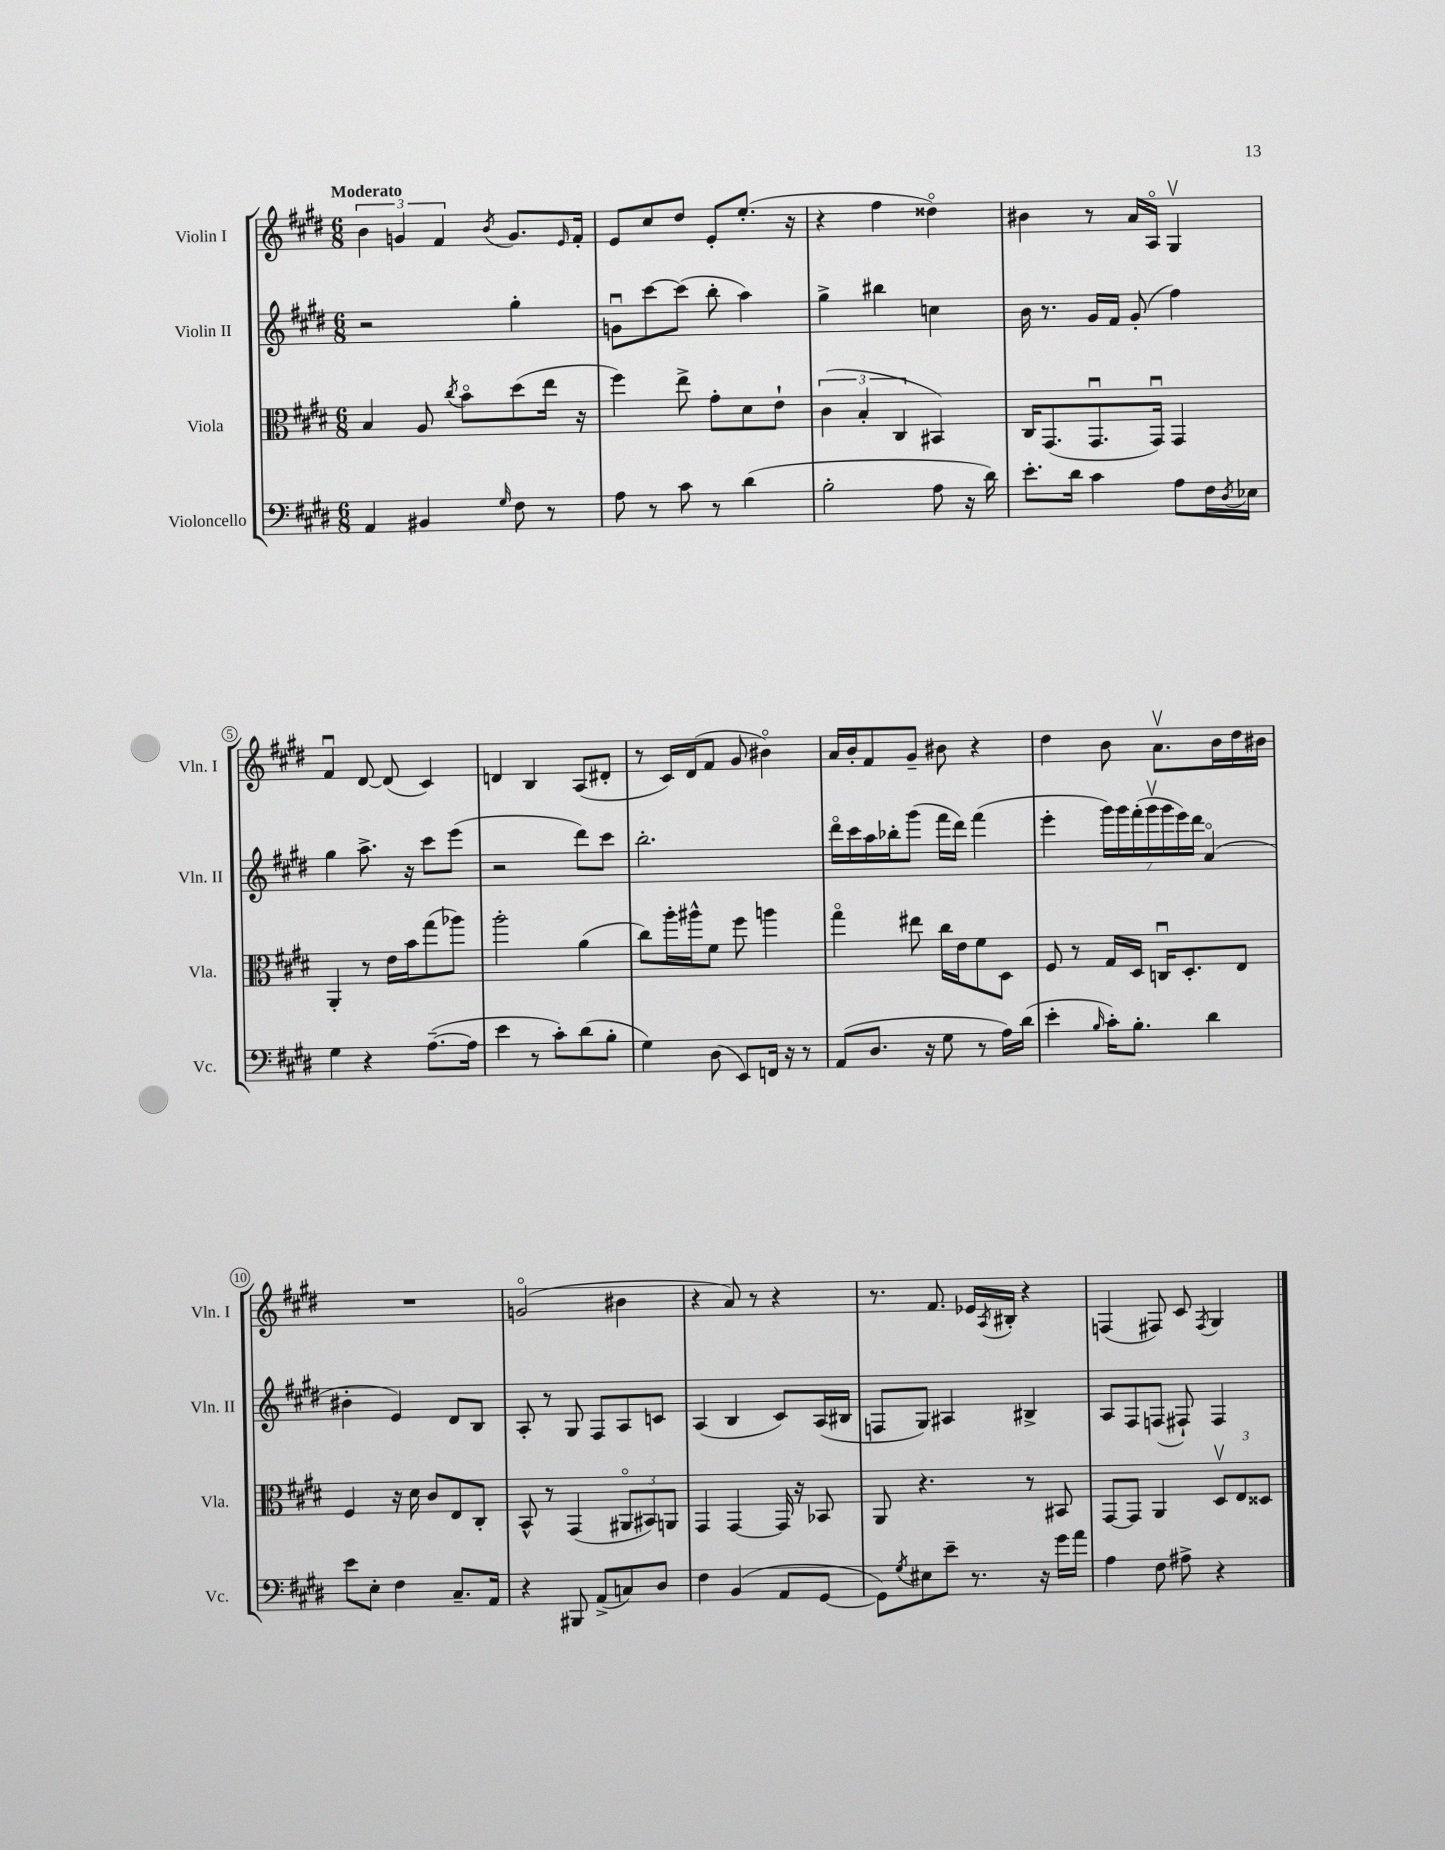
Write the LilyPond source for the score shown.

<<
\new StaffGroup <<
\new Staff = "s0" \with { instrumentName = "Violin I" shortInstrumentName = "Vln. I" } {
    \clef treble \key e \major \numericTimeSignature \time 6/8 \tempo "Moderato"
    \tuplet 3/2 { b'4 g'4 fis'4 } \acciaccatura { b'8 } g'8. \grace { e'16 } fis'16-. |
    e'8 cis''8 dis''8 e'8-. e''8.-.( r16 |
    r4 fis''4 disis''4\flageolet) |
    bis'4 r8 a'16 a16\flageolet gis4\upbow |
    fis'4\downbow dis'8~ dis'8( cis'4) |
    d'4 b4 a8( dis'8-. |
    r8 cis'16) dis'16( fis'8 gis'8 bis'4\flageolet) |
    a'16 b'16-. fis'8 gis'8-- bis'8 r4 |
    dis''4 b'8 a'8.\upbow b'16 dis''16 bis'16 |
    R2. |
    g'2\flageolet( bis'4 |
    r4 a'8) r8 r4 |
    r8. fis'8. ees'16 \acciaccatura { a8 } bis16-. r4 |
    f4( fis8) cis'8 \acciaccatura { fis8 } gis4 \bar "|." |
}
\new Staff = "s1" \with { instrumentName = "Violin II" shortInstrumentName = "Vln. II" } {
    \clef treble \key e \major \numericTimeSignature \time 6/8
    r2 gis''4-. |
    g'8\downbow cis'''8~ cis'''8( b''8-. a''4) |
    gis''4-> bis''4 c''4 |
    b'16 r8. gis'16 fis'16 gis'8-.( fis''4) |
    gis''4 a''8.-> r16 cis'''8 e'''8( |
    r2 dis'''8) cis'''8 |
    b''2.-. |
    dis'''16\flageolet cis'''16 a''16 bes''16-. gis'''8( fis'''16 dis'''16) fis'''4( |
    e'''4-. \tuplet 7/4 { gis'''16) gis'''16 fis'''16-.( gis'''16\upbow gis'''16 e'''16) dis'''16 } a'4\flageolet( |
    bis'4-. e'4) dis'8 b8 |
    a8-. r8 gis8 fis8 a8 c'8 |
    a4( b4 cis'8) a16( bis16 |
    f8 gis8) ais4 bis4-> |
    a8 fis8 f8( fis8-!) fis4 \bar "|." |
}
\new Staff = "s2" \with { instrumentName = "Viola" shortInstrumentName = "Vla." } {
    \clef alto \key e \major \numericTimeSignature \time 6/8
    b4 a8 \acciaccatura { cis''8 } b'8\flageolet dis''8( e''16 r16 |
    fis''4) e''8-> gis'8-. dis'8 e'8-! |
    \tuplet 3/2 { cis'4( b4-. cis4 } bis,4) |
    cis16 gis,8.( gis,8.\downbow gis,16\downbow) gis,4 |
    a,4-. r8 e'16 b'16 gis''8( aes''8) |
    a''2-. a'4( |
    cis''8) a''16-. ais''16-^ fis'8 fis''8 a''4 |
    gis''4\flageolet eis''8 cis''16 e'16 fis'8 dis8 |
    fis8 r8 gis16 dis16 c16\downbow dis8.-. e8 |
    fis4 r16 dis'16 cis'8 e8 cis8-. |
    b,8-^ r8 gis,4( \tuplet 3/2 { ais,8\flageolet bis,8) a,8 } |
    gis,4 gis,4~ gis,16 r16 bes,8 |
    a,8 r4. r8 bis,8 |
    gis,8~ gis,8 a,4 \tuplet 3/2 { dis8\upbow e8 disis8 } \bar "|." |
}
\new Staff = "s3" \with { instrumentName = "Violoncello" shortInstrumentName = "Vc." } {
    \clef bass \key e \major \numericTimeSignature \time 6/8
    a,4 bis,4 \grace { gis16 } fis8 r8 |
    a8 r8 cis'8 r8 dis'4( |
    b2-. a8 r16 dis'16) |
    e'8.-. dis'16 cis'4 a8 fis16 \acciaccatura { dis8 } ees16 |
    gis4 r4 a8.~--( a16 |
    e'4 r8 cis'8-.) dis'8( b8-. |
    gis4) dis8( e,8) f,16 r16 r8 |
    a,8( dis8. r16 gis8 r8 a16) dis'16( |
    e'4-. \grace { b16 } cis'16-.) b8.-. dis'4 |
    e'8 e8-. fis4 cis8.-- a,16 |
    r4 bis,,8 a,8->( c8) dis8 |
    fis4 b,4( a,8 gis,8~ |
    gis,8) \acciaccatura { gis8 } eis8 e'8-- r8. r16 gis'16 a'16 |
    a4 fis8 ais8-> r4 \bar "|." |
}
>>
>>
\layout { \context { \Score \override BarNumber.stencil = #(make-stencil-circler 0.1 0.3 ly:text-interface::print) } }
